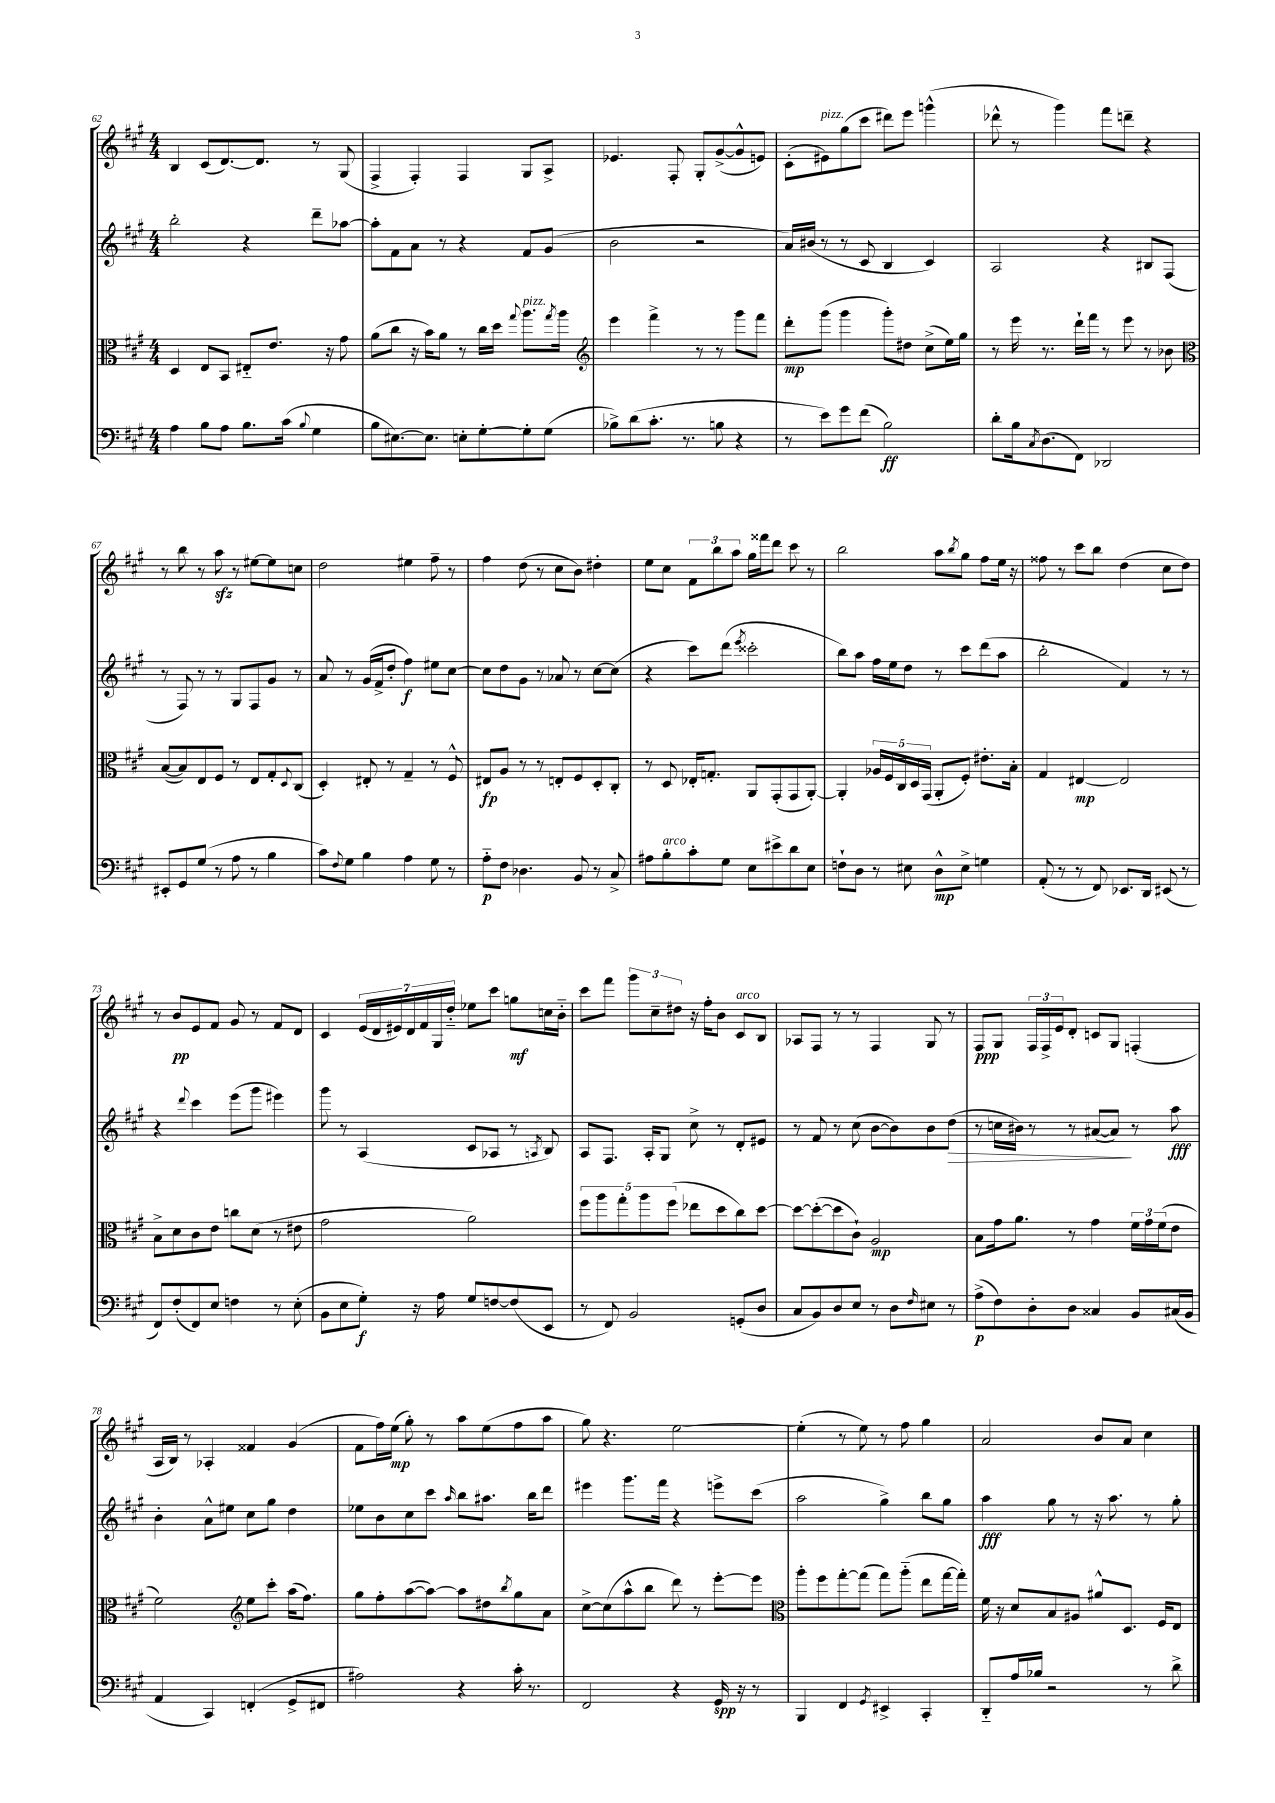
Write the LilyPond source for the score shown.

<<
\new StaffGroup <<
\new Staff = "s0" {
    \clef treble \key a \major \numericTimeSignature \time 4/4
    b4 cis'8( d'8.~) d'8. r8 gis8( |
    fis4-> fis4-.) fis4 gis8 a8-> |
    ees'4. fis8-. gis8-. gis'8~->( gis'8-^ e'8) |
    cis'8-.( eis'8^\markup { \italic "pizz." }) gis''8( cis'''8 dis'''8) e'''8 g'''4-^( |
    des'''8-^ r8 gis'''4) fis'''8 d'''8-- r4 |
    r8 b''8 r8 a''8\sfz r8 eis''8~ eis''8 c''8 |
    d''2 eis''4 fis''8-- r8 |
    fis''4 d''8( r8 cis''8 b'8) dis''4-. |
    e''8 cis''8 \tuplet 3/2 { fis'8 b''8 a''8 } gis''16 fisis'''16 d'''8 cis'''8 r8 |
    b''2 a''8 \acciaccatura { b''8 } gis''8 fis''8 e''16 r16 |
    fisis''8 r8 cis'''8 b''8 d''4( cis''8 d''8) |
    r8 b'8\pp e'8 fis'8 gis'8 r8 fis'8 d'8 |
    cis'4 \tuplet 7/4 { e'16( d'16 eis'16) d'16 fis'16 gis16 d''16-_ } ees''8 cis'''8 g''8\mf c''16 b'16-_ |
    cis'''8 fis'''8 \tuplet 3/2 { gis'''8 cis''8-- dis''8 } r16 fis''16-. b'8 cis'8^\markup { \italic "arco" } b8 |
    aes8 fis8 r8 r8 fis4 gis8 r8 |
    fis8\ppp gis8 \tuplet 3/2 { fis16 fis16-> e'16 } d'8-. c'8 gis8 f4-.( |
    a16 b16) r8 aes4-. fisis'4 gis'4( |
    fis'8 fis''16) e''16\mp( gis''8-.) r8 a''8 e''8( fis''8 a''8 |
    gis''8) r4. e''2~ |
    e''4-.( r8 e''8) r8 fis''8 gis''4 |
    a'2 b'8 a'8 cis''4 \bar "|." |
}
\new Staff = "s1" {
    \clef treble \key a \major \numericTimeSignature \time 4/4
    b''2-. r4 d'''8-- aes''8~ |
    aes''8-. fis'8 a'8 r8 r4 fis'8 gis'8( |
    b'2 r2 |
    a'16) bis'16( r8 r8 cis'8 b4 cis'4) |
    a2 r4 bis8 fis8( |
    r8 fis8) r8 r8 gis8 fis8 gis'8 r8 |
    a'8 r8 gis'16( fis'16-> d''8-. fis''4\f) eis''8 cis''8~ |
    cis''8 d''8 gis'8 r8 aes'8 r8 cis''8~ cis''8( |
    r4 cis'''8) d'''8( \acciaccatura { e'''8 } cisis'''2-. |
    b''8) a''8 fis''16 e''16 d''8 r8 cis'''8 d'''8( a''8 |
    b''2-. fis'4) r8 r8 |
    r4 \appoggiatura { d'''8 } cis'''4 e'''8( gis'''8 eis'''4) |
    gis'''8 r8 a4( cis'8 aes8 r8 \acciaccatura { a8 } b8) |
    a8 fis8. a16-. gis8 cis''8-> r8 d'8-. eis'8 |
    r8 fis'8 r8 cis''8( b'8~ b'8) b'8 d''8\>( |
    r8 c''16 bis'16) r8 r8 ais'8~( ais'8\!) r8 a''8\fff |
    b'4-. a'8-^ eis''8 cis''8 gis''8 d''4 |
    ees''8 b'8 cis''8 cis'''8 \grace { a''16 } b''8 ais''8. b''16 d'''8 |
    eis'''4 gis'''8. fis'''16 r4 e'''8-> cis'''8( |
    a''2 gis''4->) b''8 gis''8 |
    a''4\fff gis''8 r8 r16 a''8. r8 gis''8-. \bar "|." |
}
\new Staff = "s2" {
    \clef alto \key a \major \numericTimeSignature \time 4/4
    d4 e8 b,8 eis8-_ e'8. r16 gis'8 |
    a'8( cis''8 r16 b'16) a'8 r8 cis''16 d''16 \appoggiatura { gis''8 } a''8.^\markup { \italic "pizz." } \acciaccatura { gis''8 } a''16 |
    \clef treble e'''4 fis'''4-> r8 r8 gis'''8 fis'''8 |
    d'''8-.\mp gis'''8( gis'''4 gis'''8-.) dis''8 cis''8->( e''16) gis''16 |
    r8 e'''16 r8. d'''16-! fis'''16 r8 e'''8 r8 bes'8 |
    \clef alto b8~( b8) e8 fis8 r8 e8 gis8-. \appoggiatura { d8 } cis8( |
    d4-.) eis8-. r8 gis4-- r8 fis8-^ |
    eis8\fp a8 r8 r8 e8-. fis8 d8-. cis8-. |
    r8 d8 ees16-. g8.-. a,8 gis,8-.( gis,8 a,8~-.) |
    a,4-. \tuplet 5/4 { aes16 fis16 cis16 d16 gis,16( } a,8-. fis8-.) eis'8.-. b16-. |
    gis4 eis4~\mp eis2 |
    b8-> d'8 cis'8 e'8 c''8 d'8( r8 eis'8 |
    gis'2 a'2) |
    \tuplet 5/4 { fis''8 a''8 gis''8-. a''8 fis''8( } ees''8 d''8 cis''8) d''8~ |
    d''8~ d''8~-.( d''8 cis'8-!) a2\mp |
    b8 gis'16 a'8. r8 gis'4 \tuplet 3/2 { fis'16 gis'16 fis'16( } e'8 |
    fis'2) \clef treble e''8 cis'''8-. a''16( fis''8.) |
    gis''8 fis''8-. a''8~( a''8~) a''8 dis''8 \acciaccatura { b''8 } gis''8 a'8 |
    cis''8~-> cis''8( a''8-^ b''8 d'''8) r8 e'''8~-. e'''8 |
    \clef alto a''8-. fis''8 gis''8~-. gis''8( gis''8) a''8-_( e''8 gis''16~ gis''16-.) |
    fis'16 r16 d'8 b8 ais8 ais'8-^ d8. fis16 e8 \bar "|." |
}
\new Staff = "s3" {
    \clef bass \key a \major \numericTimeSignature \time 4/4
    a4 b8 a8 b8. cis'16( \appoggiatura { b8 } gis4 |
    b8 eis8.~) eis8. e8-. gis8~-. gis8-. gis8( |
    bes8->) d'8( cis'8.-. r8. b8 r4 |
    r8 e'8) gis'8 fis'8( b2\ff) |
    d'8-. b16 \acciaccatura { cis8 } d8.( fis,8) des,2 |
    eis,8-. gis,8 gis8( r8 a8 r8 b4 |
    cis'8) \appoggiatura { fis8 } gis8 b4 a4 gis8 r8 |
    a8-_\p fis8 des4. b,8 r8 cis8-> |
    ais8 b8-.^\markup { \italic "arco" } cis'8-. gis8 e8 eis'8-> d'8 e8 |
    f8-! d8 r8 eis8 d8-^\mp eis8-> g4 |
    a,8-.( r8 r8 fis,8) ees,8. d,16 eis,8( r8 |
    fis,8) fis8-.( fis,8) e8 f4 r8 e8-.( |
    b,8 e8 gis8-.\f) r16 a16 gis8 f8~ f8( e,8 |
    r8 fis,8) b,2 g,8-.( d8 |
    cis8 b,8) d8 e8 r8 d8 \grace { fis16 } eis8 r8 |
    a8->\p( fis8) d8-. d8 cisis4 b,8 cis16( b,16 |
    a,4 cis,4) f,4-.( gis,8-> fis,8 |
    ais2) r4 cis'16-. r8. |
    fis,2 r4 gis,16\spp r16 r8 |
    b,,4 fis,4 \acciaccatura { gis,8 } eis,4-> cis,4-. |
    d,8-_ a16 bes16 r2 r8 d'8-> \bar "|." |
}
>>
>>
\layout { \context { \Score currentBarNumber = #62 } }
